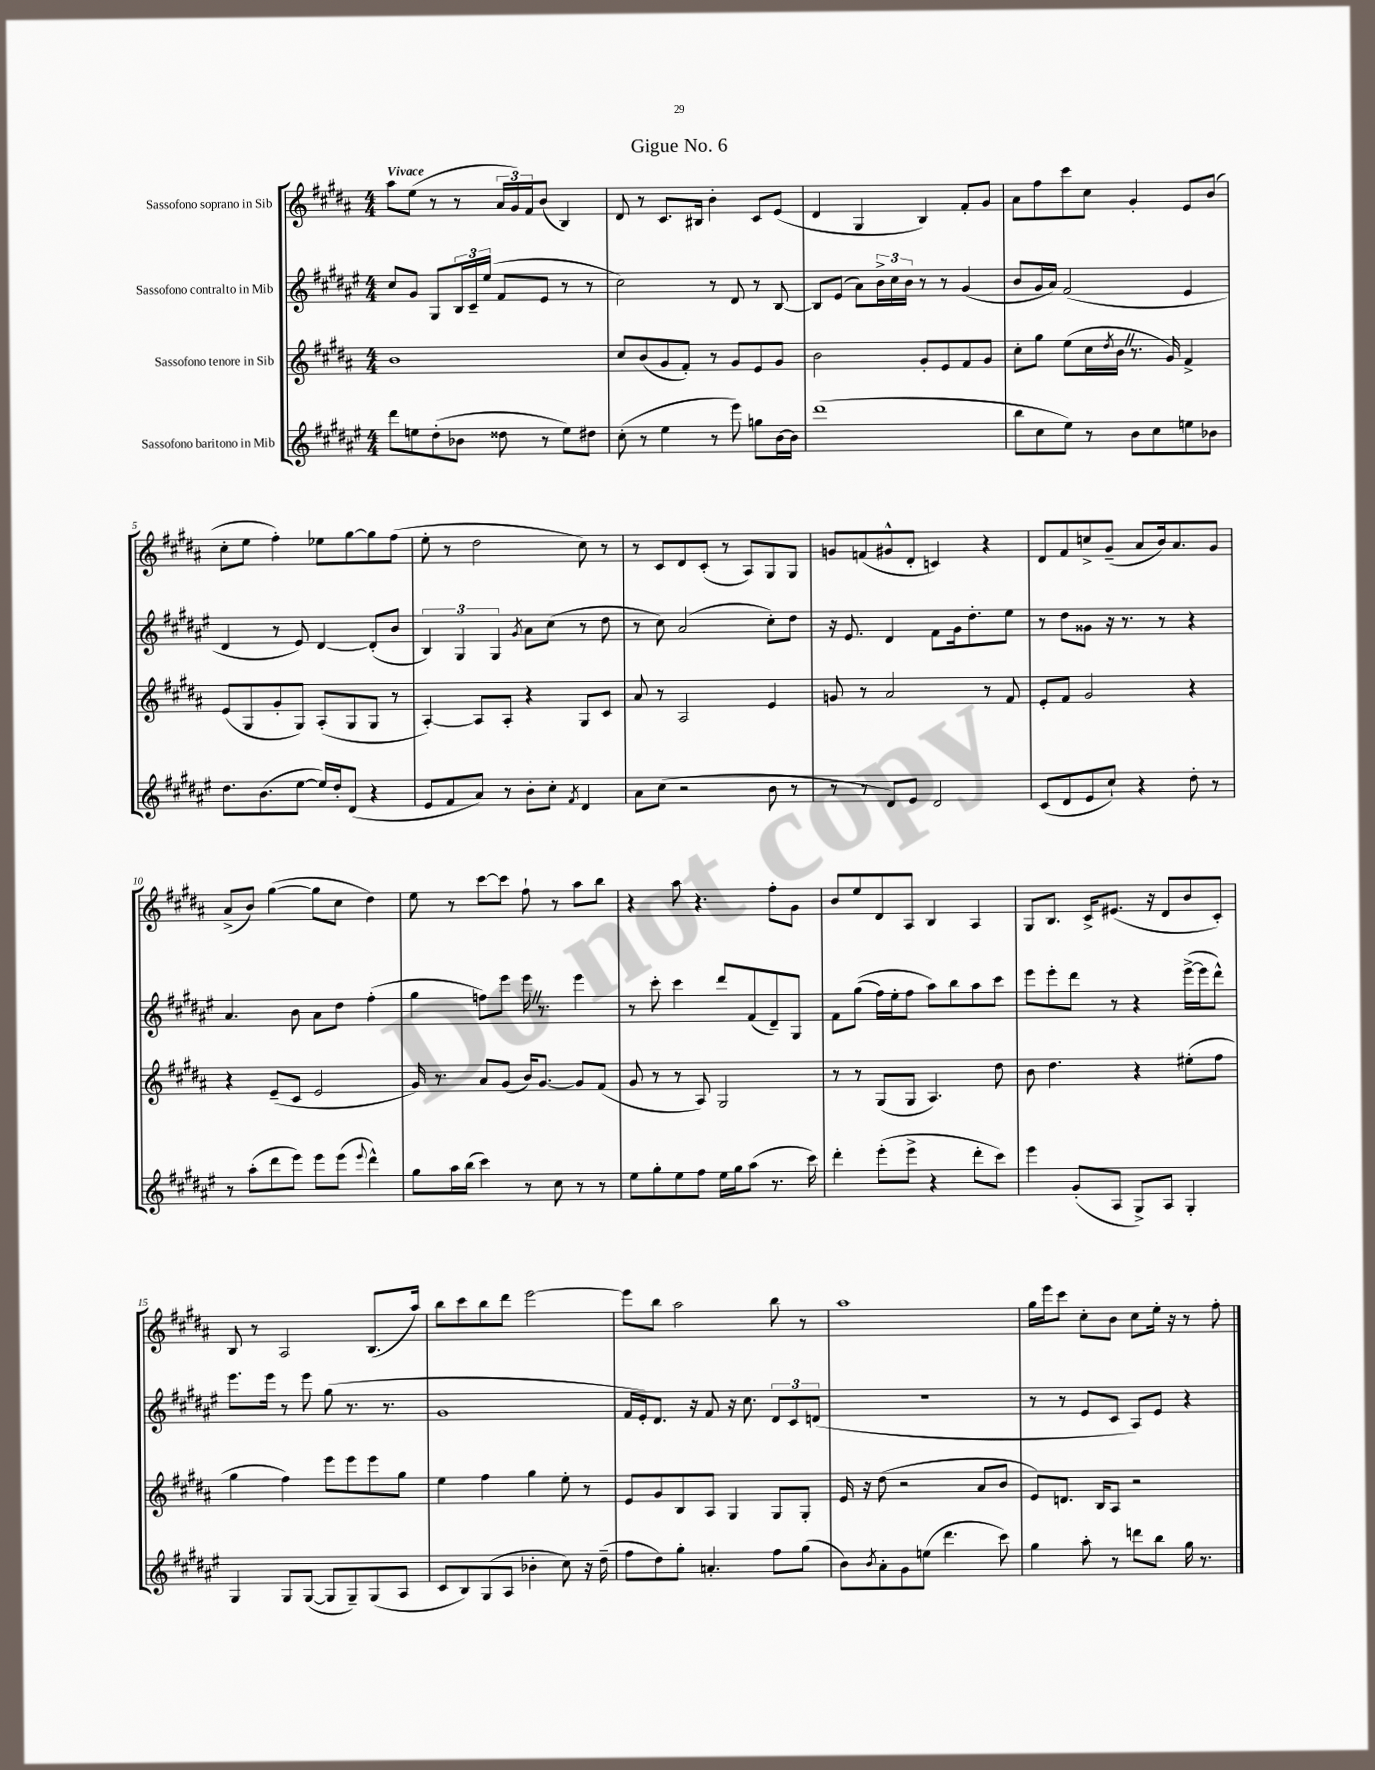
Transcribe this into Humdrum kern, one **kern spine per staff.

**kern	**kern	**kern	**kern
*part4	*part3	*part2	*part1
*staff4	*staff3	*staff2	*staff1
*I"Sassofono baritono in Mib	*I"Sassofono tenore in Sib	*I"Sassofono contralto in Mib	*I"Sassofono soprano in Sib
*clefG2	*clefG2	*clefG2	*clefG2
*k[f#c#g#d#a#e#]	*k[f#c#g#d#a#]	*k[f#c#g#d#a#e#]	*k[f#c#g#d#a#]
*M4/4	*M4/4	*M4/4	*M4/4
=1	=1	=1	=1
!	!	!	!LO:TX:a:B:t=Vivace
8ddd#\L	1b	8cc#/L	8aa#\L
8een\	.	8g#/J	(8ee\J
(8dd#'\	.	8G#/L	8r
8b-X\J	.	24B/L	8r
.	.	24c#~/	.
.	.	(24ee#/JJ	.
8dd##X\	.	8f#/L	24a#/LL
.	.	.	24g#/)
.	.	.	24f#/J
8r	.	8e#/J	(8b/J
8ee\L)	.	8r	4B/)
8dd#X\J	.	8r	.
=2	=2	=2	=2
(8cc#'\	8cc#/L	2cc#\)	8d#/
8r	(8b/	.	8r
4ee#\	8g#/	.	8.c#/L
.	8f#'/J)	.	.
.	.	.	16B#X/Jk
8r	8r	8r	4b'\
8eee#\)	8g#/L	8d#/	.
8ggn\L	8e/	8r	8c#/L
[16b\L	8g#/J	[8B/	(8e/J
16b\JJ]	.	.	.
=3	=3	=3	=3
(1ddd#	2b\	8B/L]	4d#/
.	.	(8e#/J	.
.	.	8a#\L)	4G#/
.	.	24b^\L	.
.	.	24cc#\	.
.	.	24b\JJ	.
.	8g#'/L	8r	4B/)
.	8e/	8r	.
.	8f#/	(4g#/	8f#'/L
.	8g#/J	.	8g#/J
=4	=4	=4	=4
8bb\L	8cc#'\L	8b/L	8a#\L
8cc#\	8gg#\J	16g#/L	8ff#\
.	.	16a#/JJ)	.
8ee#\J)	(8ee\L	(2f#/	8ccc#\
8r	16cc#\L	.	8cc#\J
.	8qdd#/	.	.
.	16bZ\JJ	.	.
8b\L	8.r	.	4g#'/
8cc#\	.	.	.
.	16g#/)	.	.
8een\	4f#^/	4e#/	8e/L
8b-X\J	.	.	(8b/J
!!LO:LB:g=z
=5	=5	=5	=5
8.dd#\L	(8e/L	4d#/	8cc#'\L
.	8G#/	.	8ee\J
(8.b\	.	.	.
.	8g#'/	8r	4ff#'\)
[8ee#\J	8G#/J)	8e#/)	.
16ee#/LL])	(8A#'/L	[4d#/	8ee-X\L
16dd#'/J	.	.	.
(8d#/J	8G#/	.	[8gg#\
4r	8G#/J	(8d#'/L]	8gg#\]
.	8r	8b/J	(8ff#\J
=6	=6	=6	=6
8e#/L	[4A#'/)	6B/)	8ee'\
8f#/	.	.	8r
.	.	6G#/	.
8a#/J)	8A#/L]	.	2dd#\
.	.	6G#/	.
8r	8A#'/J	.	.
.	.	8qg#/	.
8b'\L	4r	8a#\L	.
8cc#'\J	.	(8cc#\J	.
8qf#/	.	.	.
4d#/	8G#/L	8r	8cc#\)
.	8c#/J	8dd#\	8r
=7	=7	=7	=7
8a#\L	8a#/	8r	8r
(8cc#\J	8r	8cc#\)	8c#/L
2r	2A#/	(2a#/	8d#/
.	.	.	(8c#'/J
.	.	.	8r
.	.	.	8A#/L)
8b\	4e/	8cc#'\L)	8G#/
8r	.	8dd#\J	8G#/J
=8	=8	=8	=8
8r	8gn/	16r	8gn/L
.	.	8.e#/	.
8r	8r	.	(8fn/
8d#/L)	2a#/	4d#/	8g#X^^/
8e#/J	.	.	8d#'/J
2d#/	.	8f#\L	4cn/)
.	.	16g#\k	.
.	.	8.dd#'\	.
.	8r	.	4r
.	8f#/	8ee#\J	.
=9	=9	=9	=9
(8c#/L	8e'/L	8r	8d#/L
8d#/	8f#/J	8dd#\L	8f#/
8e#/	2g#/	8g##X\J	8ccn^/
8cc#`/J)	.	16r	(8g#~/J
.	.	8.r	.
4r	.	.	8a#/L
.	.	8r	16b/k)
.	.	.	8.a#/
8dd#'\	4r	4r	.
8r	.	.	8g#/J
!!LO:LB:g=z
=10	=10	=10	=10
8r	4r	4.a#/	(8a#^/L
(8aa#'\L	.	.	8b/J)
8ddd#\	(8e~/L	.	([4gg#\
8eee#\J)	8c#/J	8b\	.
8eee#\L	2e/	8a#\L	8gg#\L]
(8eee#\J	.	8dd#\J	8cc#\J
8qqeee#/	.	.	.
4ddd#^^\)	.	(4ff#'\	4dd#\)
=11	=11	=11	=11
8gg#\L	16g#/)	4gg#\	8ee\
.	8.r	.	.
16aa#\L	.	.	8r
(16bb\JJ	.	.	.
4ccc#\)	8a#/L	8ffn\L)	[8ccc#\L
.	(8g#/J	8eee#\J	8ccc#\J]
8r	16b/KL)	16eee#Z\	8ff#`\
.	[8.g#/J	8.r	.
8cc#\	.	.	8r
8r	8g#/L]	4eee#\	8aa#\L
8r	(8f#/J	.	8bb\J
=12	=12	=12	=12
8ee#\L	8g#/	8r	4r
8gg#'\	8r	8ccc#'\	.
8ee#\	8r	4ccc#\	8aa#\
8ff#\J	8A#/)	.	4.r
16ee#\LL	2G#/	8ddd#/L	.
16gg#\J	.	.	.
(8aa#\J	.	(8f#/	.
8.r	.	8d#~/)	8ff#'\L
.	.	8G#/J	8g#\J
16ccc#\)	.	.	.
=13	=13	=13	=13
4ddd#'\	8r	8f#\L	8b/L
.	8r	((8gg#\J	8ee/
(8eee#'\L	(8G#/L	16ff#\LL)	8d#/
.	.	16ee#'\J	.
8eee#^\J	8G#/J	8ff#\J	8A#/J
4r	4.A#/)	8aa#\L)	4B/
.	.	8bb\	.
8ddd#'\L	.	8aa#\	4A#/
8ccc#\J)	8dd#\	8ccc#\J	.
=14	=14	=14	=14
4eee#\	8b\	8eee#\L	8G#/L
.	4.dd#\	8eee#'\	8.B/J
(8g#'/L	.	8ddd#\J	.
.	.	.	16c#^/KL
8A#/J	.	8r	(8.e#X/J
8G#^/L)	4r	4r	.
.	.	.	16r
8A#/J	.	.	8d#/L
4G#'/	(8ee#X'\L	([16eee#^\LL	8b/
.	.	16eee#\J]	.
.	8ff#\J	8ddd#^^\J)	8c#'/J)
!!LO:LB:g=z
=15	=15	=15	=15
4G#/	4gg#\	8.eee#\L	8B/
.	.	.	8r
.	.	16eee#\Jk	.
8G#/L	4ff#\)	8r	2A#/
([8G#/J	.	8eee#\	.
8G#/L]	8eee\L	(8gg#\	.
8G#~/)	8eee\	8.r	.
(8G#/	8eee\	.	(8.B/L
.	.	8.r	.
8A#/J	8gg#\J	.	.
.	.	.	16aa#/Jk)
=16	=16	=16	=16
8c#/L	4ee\	1g#	8bb\L
8B/)	.	.	8ccc#\
(8G#/	4ff#\	.	8bb\
8A#/J	.	.	8ddd#\J
4b-X'\	4gg#\	.	[2eee\
8cc#\)	8ee'\	.	.
16r	8r	.	.
(16dd#~\	.	.	.
=17	=17	=17	=17
8ff#\L	8e/L	16f#/LL	8eee\L]
.	.	16e#'/J)	.
8dd#\)	8g#/	8.d#/J	8bb\J
8gg#'\J	8B/	.	2aa#\
.	.	16r	.
4.an'/	8A#/J	8f#/	.
.	4G#/	16r	.
.	.	8.cc#\	.
8ff#\L	8G#/L	12d#/L	8bb\
.	.	12c#/	.
(8gg#\J	8G#'/J	.	8r
.	.	(12dn/J	.
=18	=18	=18	=18
8b\L)	16e/	1r	1aa#
.	16r	.	.
8qb/	.	.	.
8a#'\	(8dd#\	.	.
8g#\	2r	.	.
(8een\J	.	.	.
4.ddd#\	.	.	.
.	8a#/L	.	.
8ccc#\)	8b/J	.	.
=19	=19	=19	=19
4gg#\	8e/L)	8r	16gg#\LL
.	.	.	16eee\J
.	8.dn/J	8r	8ccc#\J
8aa#'\	.	8e#/L	8cc#'\L
.	16B/KL	.	.
8r	8A#/J	8c#/J	8b\J
8dddn\L	2r	8A#/L)	8cc#\L
8bb\J	.	8e#/J	16ee'\Jk
.	.	.	16r
16gg#\	.	4r	8r
8.r	.	.	.
.	.	.	8ff#'\
==	==	==	==
*-	*-	*-	*-
